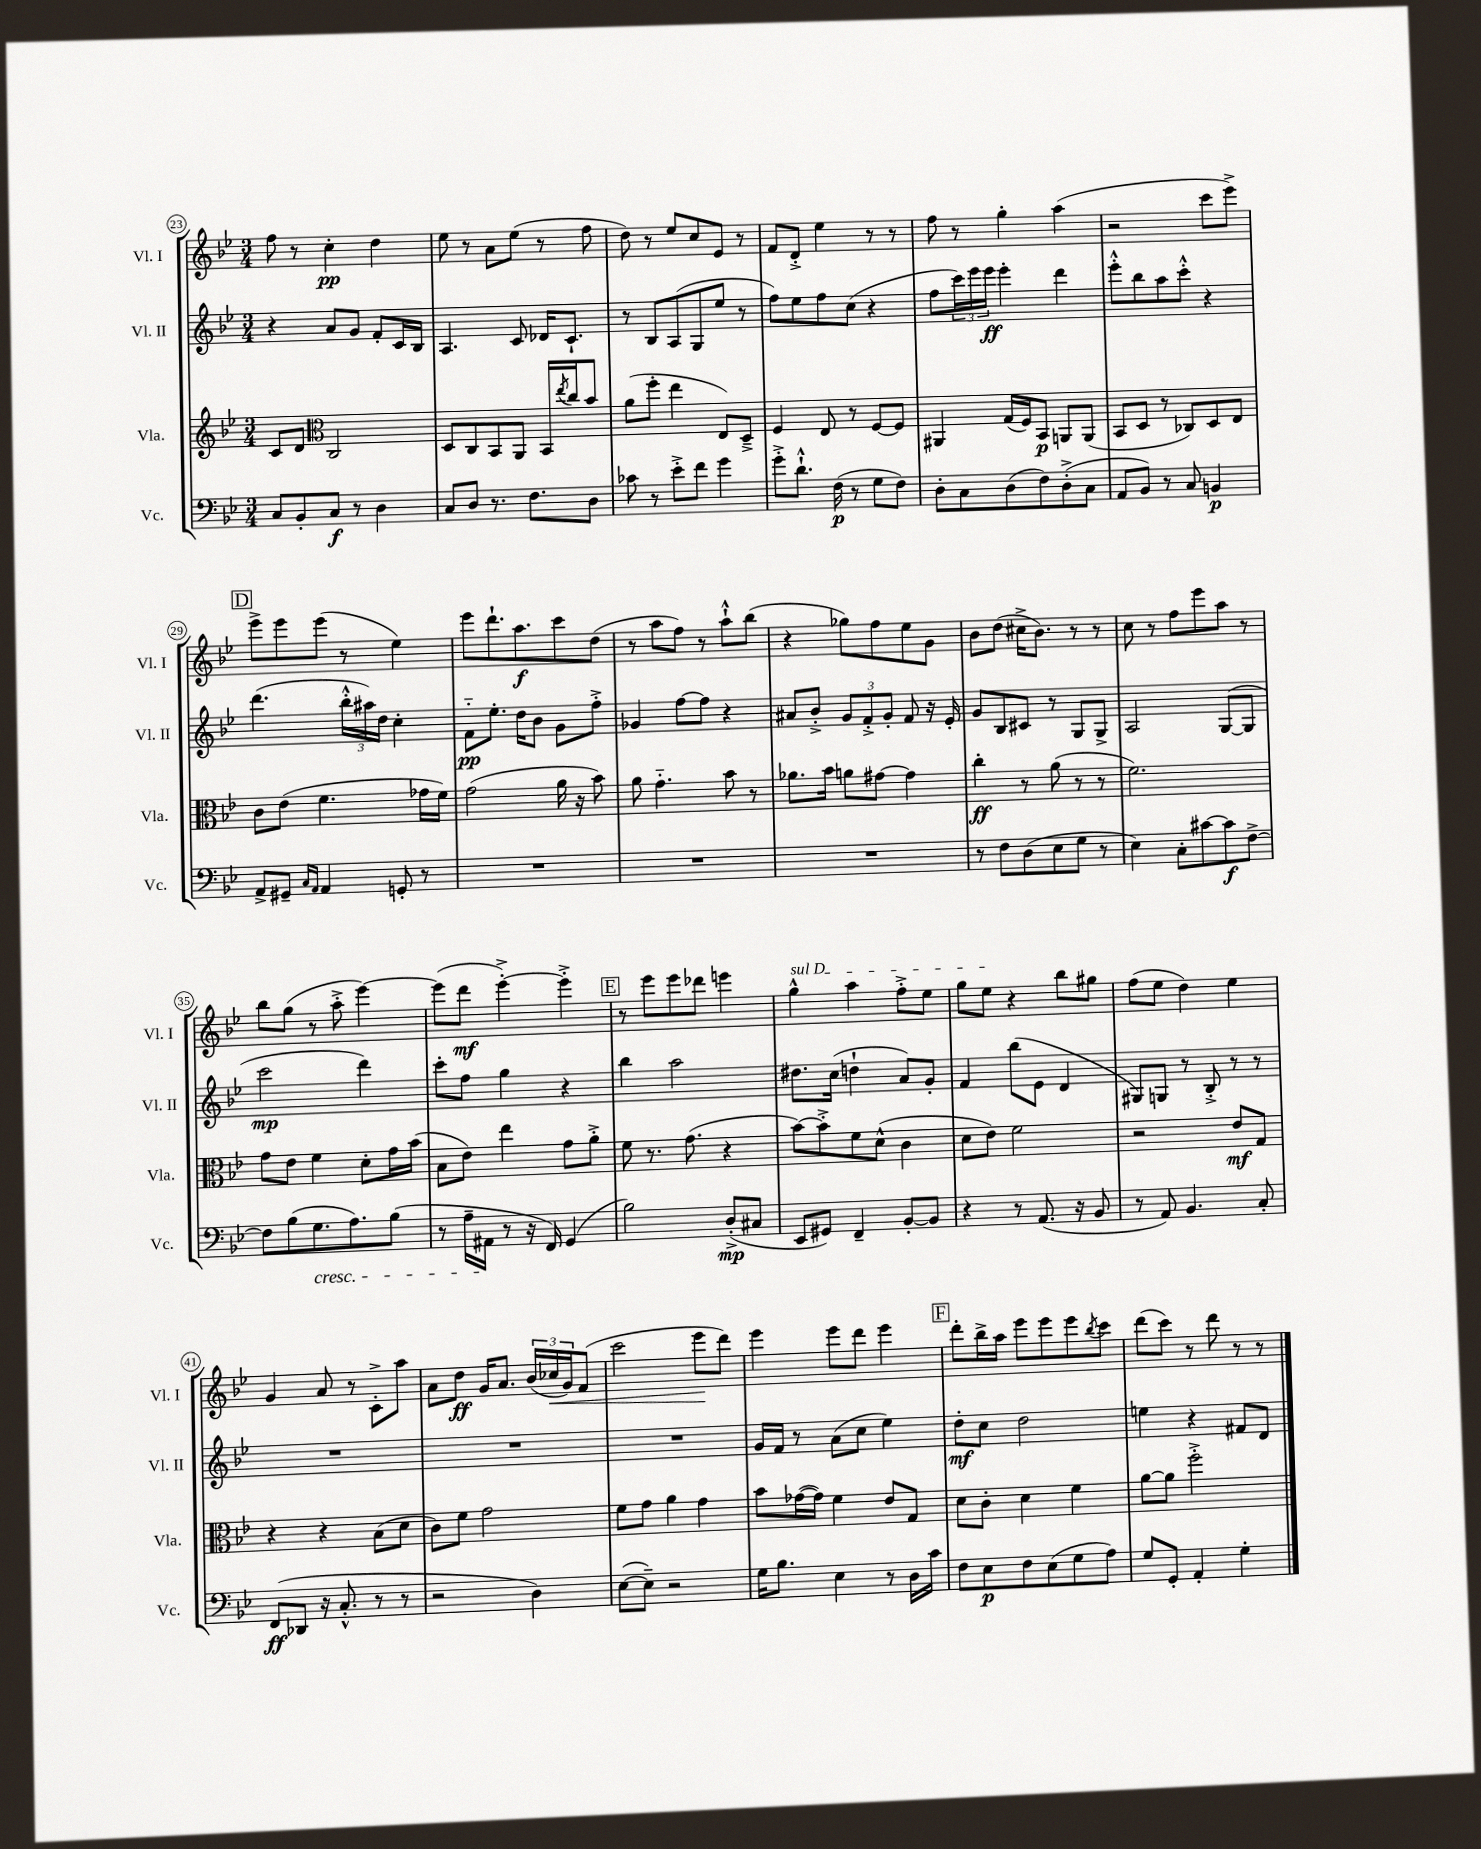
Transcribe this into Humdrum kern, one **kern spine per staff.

**kern	**dynam	**kern	**dynam	**kern	**dynam	**kern	**dynam
*part4	*part4	*part3	*part3	*part2	*part2	*part1	*part1
*staff4	*staff4	*staff3	*staff3	*staff2	*staff2	*staff1	*staff1
*I"Vc.	*	*I"Vla.	*	*I"Vl. II	*	*I"Vl. I	*
*I'Vc.	*	*I'Vla.	*	*I'Vl. II	*	*I'Vl. I	*
*clefF4	*	*clefG2	*	*clefG2	*	*clefG2	*
*k[b-e-]	*	*k[b-e-]	*	*k[b-e-]	*	*k[b-e-]	*
*M3/4	*	*M3/4	*	*M3/4	*	*M3/4	*
=23	=23	=23	=23	=23	=23	=23	=23
8C/L	.	8c/L	.	4r	.	8ff\	.
8BB-'/	.	8d/J	.	.	.	8r	.
*	*	*clefC3	*	*	*	*	*
8C/J	f	2C/	.	8a/L	.	4cc'\	pp
8r	.	.	.	8g/J	.	.	.
4D\	.	.	.	8f'/L	.	4dd\	.
.	.	.	.	16c/L	.	.	.
.	.	.	.	16B-/JJ	.	.	.
=24	=24	=24	=24	=24	=24	=24	=24
8C/L	.	8D/L	.	4.A/	.	8ee-\	.
8D/J	.	8C/	.	.	.	8r	.
8.r	.	8BB-/	.	.	.	8a\L	.
.	.	8AA/J	.	8c/	.	(8ee-\J	.
8.F\L	.	.	.	.	.	.	.
.	.	16BB-/LL	.	16d-X/KL	.	8r	.
.	.	8qee-/	.	.	.	.	.
.	.	16cc/J	.	8.c`/J	.	.	.
8D\J	.	8b-/J	.	.	.	8ff\	.
=25	=25	=25	=25	=25	=25	=25	=25
8c-X\	.	(8a\L	.	8r	.	8dd\)	.
8r	.	8ff'\J	.	8B-/L	.	8r	.
8e-'^\L	.	4ee-\	.	(8A/	.	8ee-/L	.
8f\J	.	.	.	8G/	.	8cc/	.
4g\	.	8E-/L)	.	8ee-/J	.	8e-/J	.
.	.	8D~^/J	.	8r	.	8r	.
=26	=26	=26	=26	=26	=26	=26	=26
8g'^\L	.	4F/	.	8ff\L)	.	8f/L	.
8.d`^^\J	.	.	.	8ee-\	.	8d'^/J	.
.	.	8E-/	.	8ff\	.	4ee-\	.
(16F\	p	.	.	.	.	.	.
8r	.	8r	.	(8cc\J	.	.	.
8G\L	.	[8F/L	.	4r	.	8r	.
8F\J)	.	8F/J]	.	.	.	8r	.
=27	=27	=27	=27	=27	=27	=27	=27
8D'\L	.	4AA#X/	.	8ff\L	.	8ff\	.
8C\	.	.	.	24ccc\L)	.	8r	.
.	.	.	.	24eee-\	.	.	.
.	.	.	.	24eee-\JJ	ff	.	.
(8D\	.	(16G/LL	.	4eee-'\	.	4gg'\	.
.	.	16F/J)	.	.	.	.	.
8F\)	.	8BB-/J	p	.	.	.	.
(8D'^\	.	8AAn/L	.	4ddd\	.	(4aa\	.
8C\J	.	(8AA/J	.	.	.	.	.
=28	=28	=28	=28	=28	=28	=28	=28
8AA/L	.	8BB-/L	.	8eee-'^^\L	.	2r	.
8BB-/J)	.	8D/J	.	8bb-\	.	.	.
8r	.	8r	.	8aa\	.	.	.
8C/	.	8C-X/L)	.	8ccc'^^\J	.	.	.
4BBn/	p	8D/	.	4r	.	8ccc\L	.
.	.	8E-/J	.	.	.	8eee-^\J)	.
!!LO:LB:g=z
!!LO:REH:place=s1:t=D
=29	=29	=29	=29	=29	=29	=29	=29
8AA^/L	.	8c\L	.	(4.ddd\	.	8eee-^\L	.
8GG#X~/J	.	(8e-\J	.	.	.	8eee-\	.
16qqC/LL	.	.	.	.	.	.	.
16qqAA/JJ	.	.	.	.	.	.	.
4AA/	.	4.f\	.	.	.	(8eee-\J	.
.	.	.	.	24bb-'^^\LL	.	8r	.
.	.	.	.	24aa#X\)	.	.	.
.	.	.	.	24dd\JJ	.	.	.
8GGn'/	.	.	.	4cc'\	.	4ee-\)	.
8r	.	16g-X\LL	.	.	.	.	.
.	.	16f\JJ)	.	.	.	.	.
=30	=30	=30	=30	=30	=30	=30	=30
2.r	.	(2g\	.	8f\L	pp	8eee-\L	.
.	.	.	.	8.ee-'\J	.	8.ddd`\	.
.	.	.	.	16dd\KL	.	8.aa\	f
.	.	.	.	8b-\J	.	.	.
.	.	16a\	.	8g\L	.	8ccc\	.
.	.	16r	.	.	.	.	.
.	.	8b-\)	.	8ff'^\J	.	(8dd\J	.
=31	=31	=31	=31	=31	=31	=31	=31
2.r	.	8a\	.	4g-X/	.	8r	.
.	.	4.g\	.	.	.	8aa\L	.
.	.	.	.	[8ff\L	.	8ff\J)	.
.	.	.	.	8ff\J]	.	8r	.
.	.	8b-\	.	4r	.	8aa`^^\L	.
.	.	8r	.	.	.	(8bb-\J	.
=32	=32	=32	=32	=32	=32	=32	=32
2.r	.	8.a-X\L	.	8a#X/L	.	4r	.
.	.	.	.	8b-'^/J	.	.	.
.	.	16b-\Jk	.	.	.	.	.
.	.	8an\L	.	12g/L	.	8gg-X\L)	.
.	.	.	.	12f'^/	.	.	.
.	.	[8g#X\J	.	.	.	8ff\	.
.	.	.	.	12g'/J	.	.	.
.	.	4g#\]	.	8f/	.	8ee-\	.
.	.	.	.	16r	.	8g\J	.
.	.	.	.	16e-'/	.	.	.
=33	=33	=33	=33	=33	=33	=33	=33
8r	.	4cc'\	ff	8g/L	.	8b-\L	.
8F\L	.	.	.	8B-/	.	(8dd\J	.
(8D\	.	8r	.	8c#X/J	.	16cc#X^\KL	.
.	.	.	.	.	.	8.b-\J)	.
8E-\	.	(8a\	.	8r	.	.	.
8G\J	.	8r	.	8G/L	.	8r	.
8r	.	8r	.	8G^/J	.	8r	.
=34	=34	=34	=34	=34	=34	=34	=34
4E-\)	.	2.f\)	.	2A/	.	8cc\	.
.	.	.	.	.	.	8r	.
8C'\L	.	.	.	.	.	8ff\L	.
[8c#X\	.	.	.	.	.	8eee-\	.
8c#\]	f	.	.	([8G/L	.	8aa\J	.
[8F^\J	.	.	.	8G/J]	.	8r	.
!!LO:LB:g=z
=35	=35	=35	=35	=35	=35	=35	=35
8F\L]	.	8g\L	.	2ccc\	mp	8bb-\L	.
(8B-\	.	8e-\J	.	.	.	(8gg\J	.
!LO:TX:b:i:t=cresc.	!	!	!	!	!	!	!
8.G\	.	4f\	.	.	.	8r	.
.	.	.	.	.	.	8aa'^\	.
8.A\)	.	.	.	.	.	.	.
.	.	8d'\L	.	4ddd\)	.	[4eee-\)	.
(8B-\J	.	16g\L	.	.	.	.	.
.	.	(16b-\JJ	.	.	.	.	.
=36	=36	=36	=36	=36	=36	=36	=36
8r	.	8B-\L	.	8ccc'\L	.	(8eee-\L]	.
16A~\LL	.	8e-\J)	.	8ff\J	.	8ddd\J	mf
16AA#X\JJ	.	.	.	.	.	.	.
8r	.	4ee-\	.	4gg\	.	[4eee-'^\)	.
16r	.	.	.	.	.	.	.
16FF/)	.	.	.	.	.	.	.
(4GG/	.	8g\L	.	4r	.	4eee-'^\]	.
.	.	8a'^\J	.	.	.	.	.
!!LO:REH:place=s1:t=E
=37	=37	=37	=37	=37	=37	=37	=37
2B-\)	.	8f\	.	4bb-\	.	8r	.
.	.	8.r	.	.	.	8eee-\L	.
.	.	.	.	2aa\	.	8eee-\	.
.	.	(8.g\	.	.	.	.	.
.	.	.	.	.	.	8ddd-X\J	.
(8D'^/L	mp	4r	.	.	.	4eeen\	.
8C#X/J	.	.	.	.	.	.	.
=38	=38	=38	=38	=38	=38	=38	=38
!	!	!	!	!	!	!LO:TX:a:i:t=sul D	!
8EE-/L	.	[8b-\L)	.	8.dd#X\L	.	4gg^^\	.
8GG#X/J)	.	8b-'^\]	.	.	.	.	.
.	.	.	.	(16cc\Jk	.	.	.
4FF~/	.	8f\	.	4ddn`\	.	4aa\	.
.	.	(8d^^\J	.	.	.	.	.
[8BB-'/L	.	4c\	.	8a/L)	.	8ff'^\L	.
8BB-/J]	.	.	.	8g'/J	.	8ee-\J	.
=39	=39	=39	=39	=39	=39	=39	=39
4r	.	8d\L	.	4f/	.	8gg\L	.
.	.	8e-\J)	.	.	.	8ee-\J	.
8r	.	2f\	.	(8bb-\L	.	4r	.
(8.AA/	.	.	.	8e-\J	.	.	.
.	.	.	.	4d/	.	8bb-\L	.
16r	.	.	.	.	.	.	.
8BB-/	.	.	.	.	.	8gg#X\J	.
=40	=40	=40	=40	=40	=40	=40	=40
8r	.	2r	.	8G#X/L)	.	(8ff\L	.
8AA/)	.	.	.	8Gn/J	.	8ee-\J	.
4.BB-/	.	.	.	8r	.	4dd\)	.
.	.	.	.	8B-'^/	.	.	.
.	.	8e-/L	mf	8r	.	4ee-\	.
8C'/	.	8G/J	.	8r	.	.	.
!!LO:LB:g=z
=41	=41	=41	=41	=41	=41	=41	=41
(8FF/L	ff	4r	.	2.r	.	4g/	.
8DD-X/J	.	.	.	.	.	.	.
16r	.	4r	.	.	.	8a/	.
8.C'^^/	.	.	.	.	.	.	.
.	.	.	.	.	.	8r	.
8r	.	(8B-\L	.	.	.	8c'^\L	.
8r	.	8d\J	.	.	.	8aa\J	.
=42	=42	=42	=42	=42	=42	=42	=42
2r	.	8c\L)	.	2.r	.	8a\L	.
.	.	8f\J	.	.	.	8dd\J	ff
.	.	2g\	.	.	.	16g/KL	.
.	.	.	.	.	.	8.a/J	.
4D\)	.	.	.	.	.	(24b-/LL	.
!	!	!	!	!	!	!	!LO:HP:b
.	.	.	.	.	.	24cc-X/	<
.	.	.	.	.	.	24g/J)	.
.	.	.	.	.	.	(8f/J	.
=43	=43	=43	=43	=43	=43	=43	=43
([8E-\L	.	8f\L	.	2.r	.	2ccc\	.
8E-~\J])	.	8g\J	.	.	.	.	.
2r	.	4a\	.	.	.	.	.
.	.	4g\	.	.	.	8eee-\L	.
.	.	.	.	.	.	8ddd\J)	[
=44	=44	=44	=44	=44	=44	=44	=44
16G\KL	.	8b-\L	.	16g/LL	.	4eee-\	.
8.B-\J	.	.	.	16f/JJ	.	.	.
.	.	([16g-X\L	.	8r	.	.	.
.	.	16g-\JJ])	.	.	.	.	.
4E-\	.	4f\	.	(8a\L	.	8eee-\L	.
.	.	.	.	8cc\J	.	8ddd\J	.
8r	.	8e-/L	.	4ee-\)	.	4eee-\	.
16D\LL	.	8G/J	.	.	.	.	.
16c\JJ	.	.	.	.	.	.	.
!!LO:REH:place=s1:t=F
=45	=45	=45	=45	=45	=45	=45	=45
8F\L	.	8d\L	.	8dd'\L	mf	8ddd'\L	.
8E-\	p	8c'\J	.	8cc\J	.	16bb-^\L	.
.	.	.	.	.	.	16aa\JJ	.
8F\	.	4d\	.	2dd\	.	8eee-\L	.
(8E-\	.	.	.	.	.	8eee-\	.
8G\	.	4f\	.	.	.	8eee-\	.
.	.	.	.	.	.	8qbb-/	.
8A\J)	.	.	.	.	.	8ccc\J	.
=46	=46	=46	=46	=46	=46	=46	=46
8G/L	.	[8a\L	.	4een\	.	(8ddd\L	.
8GG'/J	.	8a\J]	.	.	.	8ccc\J)	.
4AA'/	.	2ff'^\	.	4r	.	8r	.
.	.	.	.	.	.	8ddd\	.
4G'\	.	.	.	8f#X/L	.	8r	.
.	.	.	.	8d/J	.	8r	.
==	==	==	==	==	==	==	==
*-	*-	*-	*-	*-	*-	*-	*-
